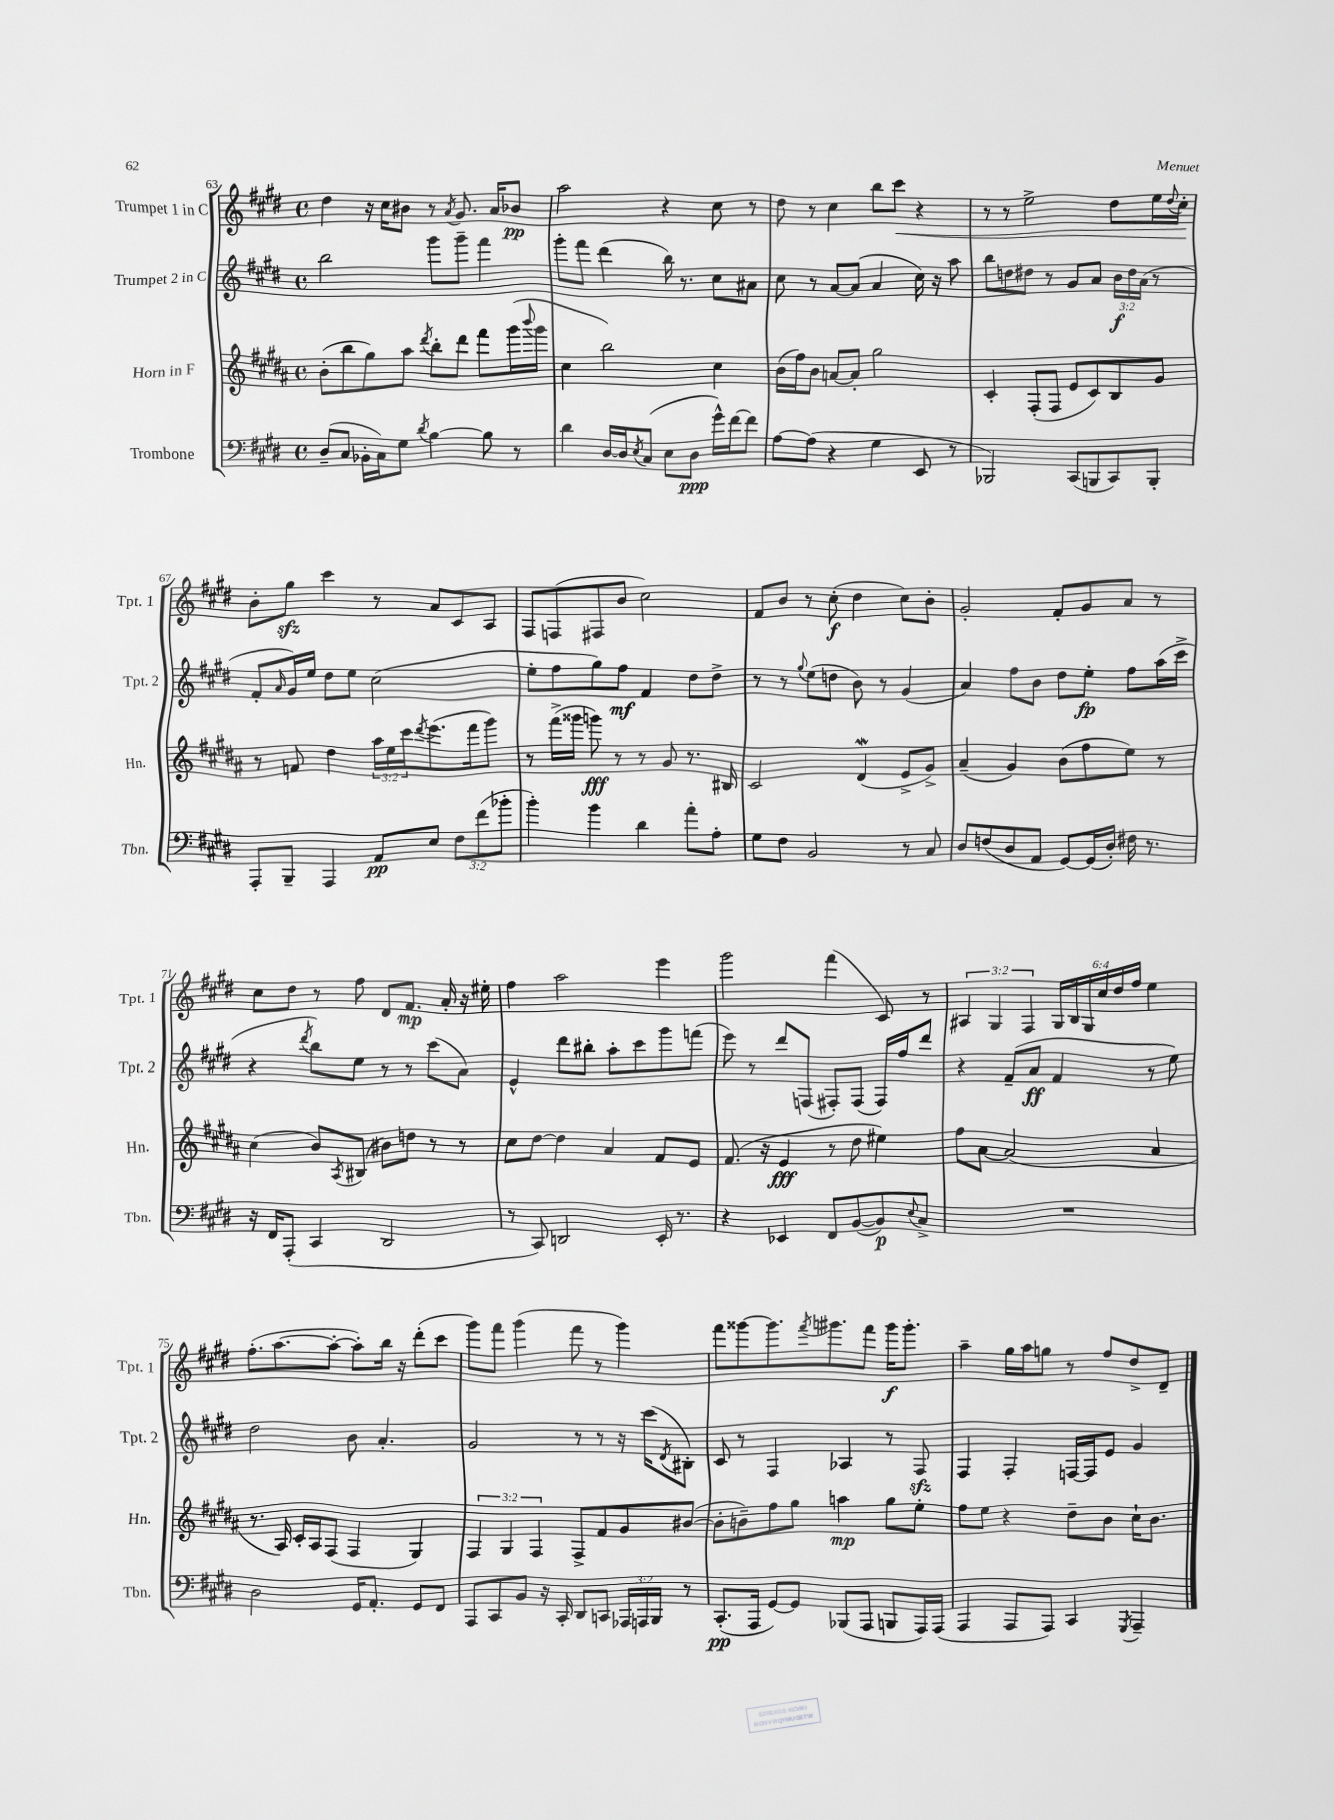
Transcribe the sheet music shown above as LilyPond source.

<<
\new StaffGroup <<
\new Staff = "s0" \with { instrumentName = "Trumpet 1 in C" shortInstrumentName = "Tpt. 1" } {
    \clef treble \key e \major \defaultTimeSignature \time 4/4 \override Staff.TupletNumber.text = #tuplet-number::calc-fraction-text
    dis''4 r16 cis''16 bis'8 r8 \acciaccatura { a'8 } gis'8. a'16 bes'8\pp |
    a''2 r4 cis''8 r8 |
    dis''8 r8 cis''4 b''8 cis'''8\< r4 |
    r8 r8 e''2-> dis''8 e''16 \appoggiatura { dis''8 } cis''16-.\! |
    b'8-. gis''8\sfz cis'''4 r8 a'8 cis'8 a8 |
    fis8 f8( fis8 b'8 cis''2) |
    fis'8 b'8 r8 cis''8-.\f( dis''4 cis''8) b'8-. |
    gis'2-. fis'8-. gis'8 a'8 r8 |
    cis''8 dis''8 r8 fis''8 dis'8 fis'8.\mp a'16-. r16 eis''16-. |
    fis''4 a''2 e'''4 |
    gis'''2 fis'''4( cis'8) r8 |
    \tuplet 3/2 { ais4 gis4 fis4 } \tuplet 6/4 { gis16 b16 gis16 cis''16 dis''16 fis''16 } e''4 |
    fis''8.-.( a''8.~ a''8~-. a''8-.) b''16 r16 dis'''8-.( cis'''8 |
    gis'''8) fis'''8 gis'''4( fis'''8 r8 gis'''4) |
    fis'''8 gisis'''8~ gisis'''8. \acciaccatura { fis'''8 } gis'''8. fis'''8 gis'''16\f gis'''8.-. |
    a''4-- gis''16 a''16 g''8 r8 fis''8 dis''8-> dis'8-- \bar "|." |
}
\new Staff = "s1" \with { instrumentName = "Trumpet 2 in C" shortInstrumentName = "Tpt. 2" } {
    \clef treble \key e \major \defaultTimeSignature \time 4/4 \override Staff.TupletNumber.text = #tuplet-number::calc-fraction-text
    b''2 gis'''8 gis'''8-- fis'''4 |
    gis'''8-. fis'''8 dis'''4( b''16) r8. cis''8 ais'8 |
    cis''8 r8 a'8~ a'8( a'4 cis''16) r16 a''8 |
    b''8 d''8 dis''8 r8 gis'8 a'8 \tuplet 3/2 { b'16\f dis''16 a'16( } r8 |
    fis'8-. \grace { a'16 } gis'16) e''16 dis''8 e''8 cis''2( |
    e''8-. fis''8 gis''8) fis''8\mf fis'4 dis''8 dis''8-> |
    r8 r8 \appoggiatura { gis''8 } e''8( d''8 b'8) r8 gis'4( |
    a'4) fis''8 b'8 dis''8 e''8-.\fp fis''8 a''16( cis'''16-> |
    r4 \acciaccatura { dis'''8 } b''8) e''8 r8 r8 cis'''8( a'8) |
    e'4-^ dis'''8 bis''8-. a''8-. cis'''8 gis'''8 f'''8( |
    e'''8) r8 dis'''8 f8( fis8-.) fis8( fis16) fis''16 dis'''8 |
    r4 fis'8--( a'8\ff fis'4 r8 e''8) |
    dis''2 b'8 a'4.-. |
    gis'2 r8 r8 r16 cis'''16( \acciaccatura { dis'8 } bis8-.) |
    cis'8 r8 fis4 aes4 r8 fis8\sfz |
    fis4 fis4-. f16~ f16 e'8 gis'4 \bar "|." |
}
\new Staff = "s2" \with { instrumentName = "Horn in F" shortInstrumentName = "Hn." } {
    \clef treble \key b \major \defaultTimeSignature \time 4/4 \override Staff.TupletNumber.text = #tuplet-number::calc-fraction-text
    b'8-.( b''8 gis''8) ais''8 \acciaccatura { dis'''8 } b''8-. dis'''8 fis'''8 gis'''16( \appoggiatura { b'''8 } gis'''16 |
    cis''4 b''2) cis''4 |
    b'16( fis''16) b'8 a'8~ a'8-. gis''2 |
    cis'4-. fis8-.( fis8 e'8 cis'8) b8 gis'8 |
    r8 f'8 dis''4 \tuplet 3/2 { ais''16 e''16 cis'''16 } \acciaccatura { dis'''8 } e'''8.( fis'''16 gis'''8) |
    r8 fis'''16->( gisis'''16 g'''8\fff) r8 r8 gis'8 r8. bis16 |
    cis'2 dis'4\mordent( e'8-> gis'8->) |
    ais'4--( gis'4) b'8( fis''8 e''8) r8 |
    cis''4( b'8) \acciaccatura { ais8 } bis8( bis'8) d''8 r8 r8 |
    cis''8 dis''8~ dis''4 ais'4 fis'8 e'8 |
    fis'8.( r16 e'4\fff r8 dis''8 eis''4) |
    fis''8 ais'8~ ais'2( ais'4 |
    r8. ais16) cis'16-. ais16 fis8( fis4 gis4) |
    \tuplet 3/2 { fis4 gis4 fis4 } fis8-> fis'8 gis'8 bis'8~( |
    bis'8-. b'8--) fis''8 gis''8 a''4\mp gis''8 e''8-. |
    fis''8 e''8 r4 dis''8-- b'8 cis''16-! b'8. \bar "|." |
}
\new Staff = "s3" \with { instrumentName = "Trombone" shortInstrumentName = "Tbn." } {
    \clef bass \key e \major \defaultTimeSignature \time 4/4 \override Staff.TupletNumber.text = #tuplet-number::calc-fraction-text
    dis8--( cis8 bes,16-. cis16) gis8 \acciaccatura { dis'8 } b4~ b8 r8 |
    dis'4 dis16~ dis16 \acciaccatura { e8 } cis8( e8 dis8\ppp gis'16-^) fis'16~ fis'8 |
    a8~ a8( r4 gis4 e,8 r8 |
    bes,,2) cis,8( b,,8 cis,8) b,,8-. |
    a,,8-. b,,8-- a,,4 a,8\pp e8 \tuplet 3/2 { fis8 fis'8( bes'8-. } |
    b'4-.) b'4 dis'4 a'8-. a8-. |
    gis8 fis8 b,2 r8 cis8 |
    dis8 f8( dis8 a,8 gis,8~) gis,16( dis16-.) fis16 r8. |
    r16 fis,16 a,,8-.( cis,4 dis,2 |
    r8 cis,8) d,2 e,16-. r8. |
    r4 ees,4 fis,8 b,8~( b,8\p) \appoggiatura { e8 } cis8-> |
    R1 |
    dis2 gis,16 a,8.-. gis,8 fis,8 |
    a,,8 cis,8 b,8 r16 cis,16-. dis,8 c,8 \tuplet 3/2 { aes,,16 a,,16 b,,16 } r8 |
    cis,8.-.\pp( a,,16 gis,8~) gis,8 bes,,8( a,,8 b,,8 a,,16) a,,16( |
    a,,4 a,,8 a,,8) cis,4 \acciaccatura { gis,,8 } a,,4-- \bar "|." |
}
>>
>>
\layout { \context { \Score currentBarNumber = #63 } }
